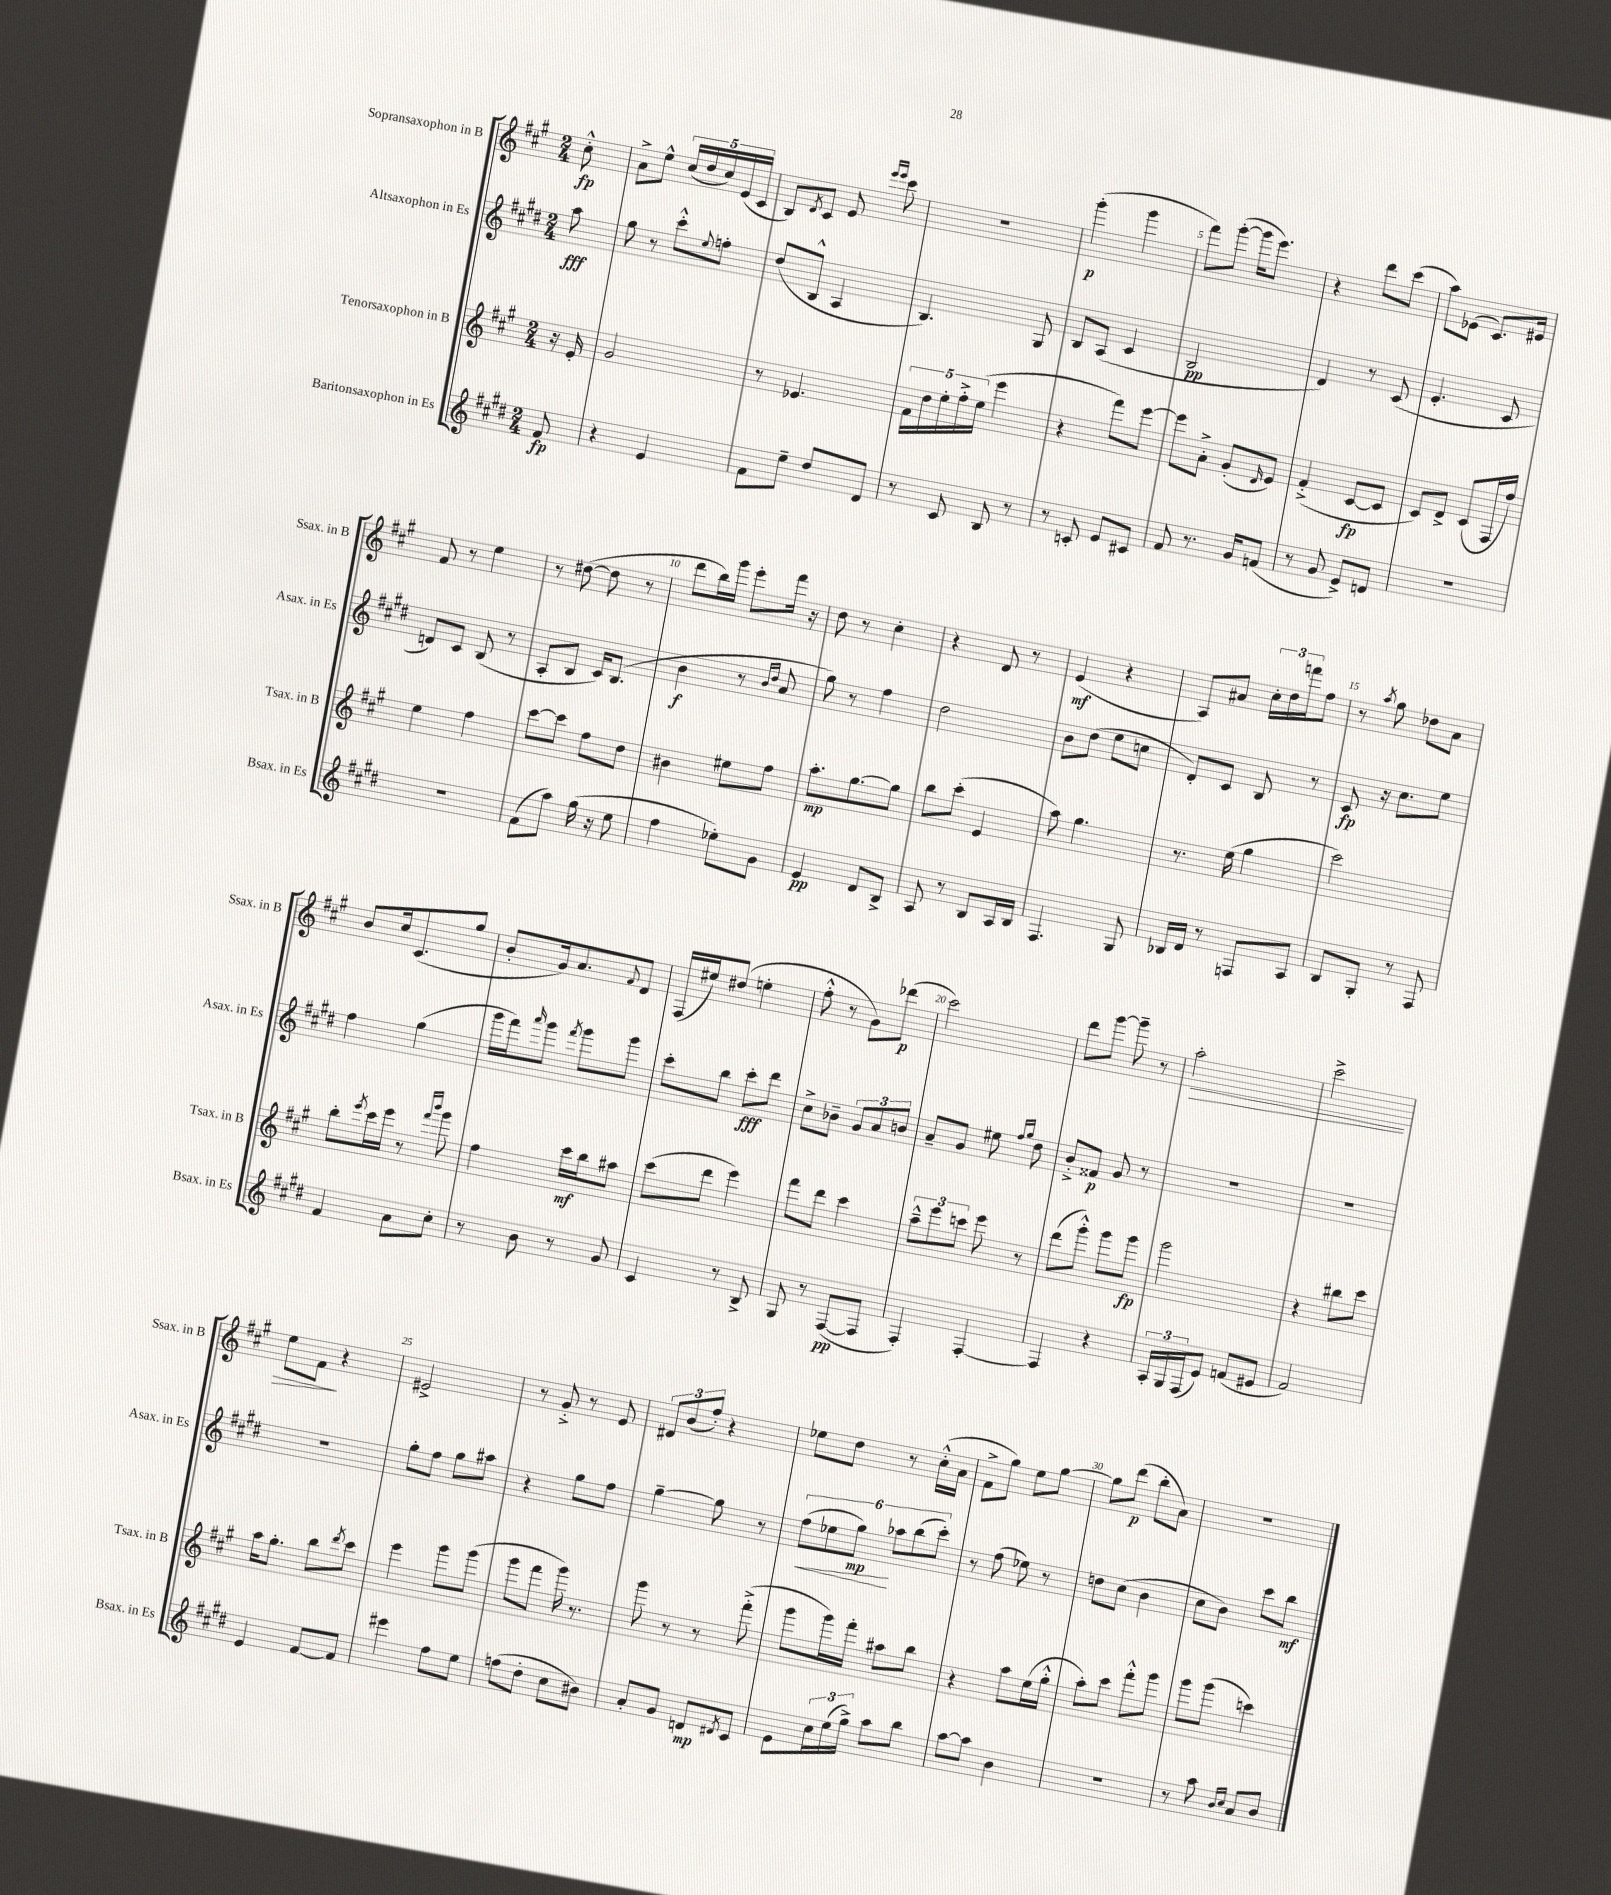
<<
\new StaffGroup <<
\new Staff = "s0" \with { instrumentName = "Sopransaxophon in B" shortInstrumentName = "Ssax. in B" } {
    \clef treble \key a \major \numericTimeSignature \time 2/4 \partial 8
    cis''8-.-^\fp |
    a'8-> e''8-^ \tuplet 5/4 { cis''16( d''16 cis''16) e'16( cis'16 } |
    b8) \acciaccatura { d'8 } cis'8 e'8 \grace { e'''16 e'''16 } cis'''8 |
    r2 |
    gis'''4-.\p( gis'''4 |
    fis'''8) gis'''8~-.( gis'''16 e'''8.) |
    r4 d'''8 cis'''8( |
    a''8) ees'8( cis'8.) eis'16 |
    fis'8 r8 e''4 |
    r8 dis''8~( dis''8 r8 |
    d'''8 b''16) gis'''16 e'''8-. fis'''16 r16 |
    d''8 r8 cis''4-. |
    r4 d'8 r8 |
    e'4\mf( r4 |
    a8) ais'8 \tuplet 3/2 { cis''16-. d''16 f'''16 } fis''8 |
    r8 \acciaccatura { a''8 } gis''8 des''8 a'8 |
    b'8 cis''16 cis'8.( gis''8 |
    b'8-. gis'16) a'8. \appoggiatura { fis'8 } d'8 |
    fis16( eis''16) dis''8( e''4-. |
    fis''8-.-^ r8 gis'8) des'''8\p( |
    cis'''2) |
    d'''8 gis'''8~ gis'''8-- r8 |
    a''2-.\> |
    cis'''2-> |
    e''8 fis'8\! r4 |
    eis'2-> |
    r8 gis'8-.-> r8 e'8 |
    \tuplet 3/2 { dis'8 b'8( fis''8-.) } r4 |
    ees''8 d''8 r8 cis''16-.-^( a'16 |
    fis'8-> gis''8) e''8 gis''8~ |
    gis''8 d'''8\p( b''8-. a'8) |
    r2 \bar "|." |
}
\new Staff = "s1" \with { instrumentName = "Altsaxophon in Es" shortInstrumentName = "Asax. in Es" } {
    \clef treble \key e \major \numericTimeSignature \time 2/4 \partial 8
    a''8\fff |
    gis''8 r8 cis'''8-.-^ \appoggiatura { e''8 } f''8-. |
    dis''8( b8-^ a4 |
    b4.) gis8 |
    b8 a8( cis'4 |
    b2\pp |
    dis'4) r8 cis'8( |
    e'4.-. cis'8 |
    d'8) cis'8 b8( r8 |
    a8-. b8 cis'16) b8.( |
    b'4\f r8 \grace { b'16 dis''16 } a'8 |
    gis''8) r8 fis''4 |
    dis''2 |
    b'8 dis''8( e''8 c''8 |
    dis'8-.) cis'8 b8 r8 |
    cis'8\fp r16 cis''8. e''8 |
    fis''4 gis''4( |
    gis'''16 fis'''16) \grace { a'''16 } gis'''8 \acciaccatura { fis'''8 } gis'''8 gis'''8 |
    cis'''8-. b''8 cis'''8-.\fff dis'''8 |
    cis''8-> bes'8-- \tuplet 3/2 { gis'8 a'8 b'8 } |
    a'8-- gis'8 eis''8 \grace { fis''16 gis''16 } dis''8 |
    b'8-.-> fisis'8\p gis'8 r8 |
    R2 |
    R2 |
    R2 |
    gis''8-. fis''8 gis''8 ais''8 |
    r4 gis''8 fis''8 |
    gis''4~-- gis''8 r8 |
    \tuplet 6/4 { fis''8\<( ees''8 gis''8\mp\!) aes''8 b''8( cis'''8-.) } |
    r8 fis''8( ees''8) r8 |
    d''8 cis''8( b'4 |
    cis''8 b'8) cis'''8 b''8\mf \bar "|." |
}
\new Staff = "s2" \with { instrumentName = "Tenorsaxophon in B" shortInstrumentName = "Tsax. in B" } {
    \clef treble \key a \major \numericTimeSignature \time 2/4 \partial 8
    r16 e'16-. |
    gis'2 |
    r8 ees'4. |
    \tuplet 5/4 { fis'16 d''16 e''16-. fis''16-.-> e''16( } e'''4 |
    r4 fis'''8) e'''8~ |
    e'''8 a'8-.-> gis'8-.( \grace { d'16 } e'8) |
    fis'4-.->( cis'8~\fp cis'8 |
    cis'8) d'8-> cis'8( fis16 fis''16) |
    e''4 fis''4 |
    cis'''8~ cis'''8 fis''8 d''8 |
    bis'4 eis''8 fis''8 |
    a''8.-.\mp gis''8.~ gis''8 |
    b''8 cis'''8-.( e'4 |
    a''8) gis''4. |
    r8. e''16( gis''4 |
    cis'''2) |
    b''8-. \acciaccatura { e'''8 } cis'''16 e'''16 r8 \grace { fis'''16 b'''16 } gis'''8 |
    fis''4 cis'''16\mf b''16 ais''8 |
    cis'''8( d'''8 e'''4) |
    fis'''8 d'''8 cis'''4 |
    \tuplet 3/2 { a''8---^ e'''8 c'''8 } e'''8 r8 |
    d'''8( gis'''8-.-^) gis'''8 gis'''8\fp |
    gis'''2 |
    r4 bis''8 cis'''8 |
    a''16 gis''8.-. b''8 \acciaccatura { d'''8 } cis'''8 |
    e'''4 gis'''8 gis'''8( |
    gis'''8 fis'''8 gis'''16) r8. |
    gis'''8 r8 r8 fis'''8-.->( |
    gis'''8 gis'''16) fis'''16-. ais''8 b''8 |
    r4 a''8 e''16( gis''16-.-^ |
    a''8-.) cis'''8 fis'''8-.-^ gis'''8 |
    gis'''8 gis'''8( c'''4) \bar "|." |
}
\new Staff = "s3" \with { instrumentName = "Baritonsaxophon in Es" shortInstrumentName = "Bsax. in Es" } {
    \clef treble \key e \major \numericTimeSignature \time 2/4 \partial 8
    fis'8\fp |
    r4 e'4 |
    fis'8 e''8-- dis''8 dis'8 |
    r8 cis'8 b8 r8 |
    r8 c'8-. e'8 cis'8 |
    fis'8 r8. gis'16 f'8( |
    r8 gis'8 e'8->) d'8 |
    r2 |
    R2 |
    fis'8( a''8) gis''16( r16 e''8 |
    fis''4 ees''8-.) gis'8 |
    e'4\pp dis'8 b8-> |
    a8 r8 b8 a16 b16 |
    fis4. gis8 |
    bes16 dis'16 r8 f8 a8 |
    b8 gis8-. r8 fis8 |
    fis'4 a'8 cis''8-. |
    r8 b'8 r8 gis'8 |
    cis'4 r8 b8-> |
    gis8 r8 fis8~\pp( fis8 |
    fis4-.) fis4~-. |
    fis4 r4 |
    \tuplet 3/2 { a16-. gis16 fis16( } e'8) f'8( eis'8 |
    fis'2) |
    e'4 fis'8~ fis'8 |
    eis'''4 fis''8 e''8 |
    f''8( dis''8-. cis''8 bis'8) |
    a'8-. gis'8 d'8\mp \acciaccatura { dis'8 } cis'8 |
    e'8 \tuplet 3/2 { cis''16 e''16( gis''16->) } a''8 b''8 |
    a''8~ a''8 b'4 |
    R2 |
    r8 a''8 \grace { b'16 cis''16 } a'8 b'8 \bar "|." |
}
>>
>>
\layout { \context { \Score \override BarNumber.break-visibility = ##(#f #t #t) barNumberVisibility = #(every-nth-bar-number-visible 5) } }
